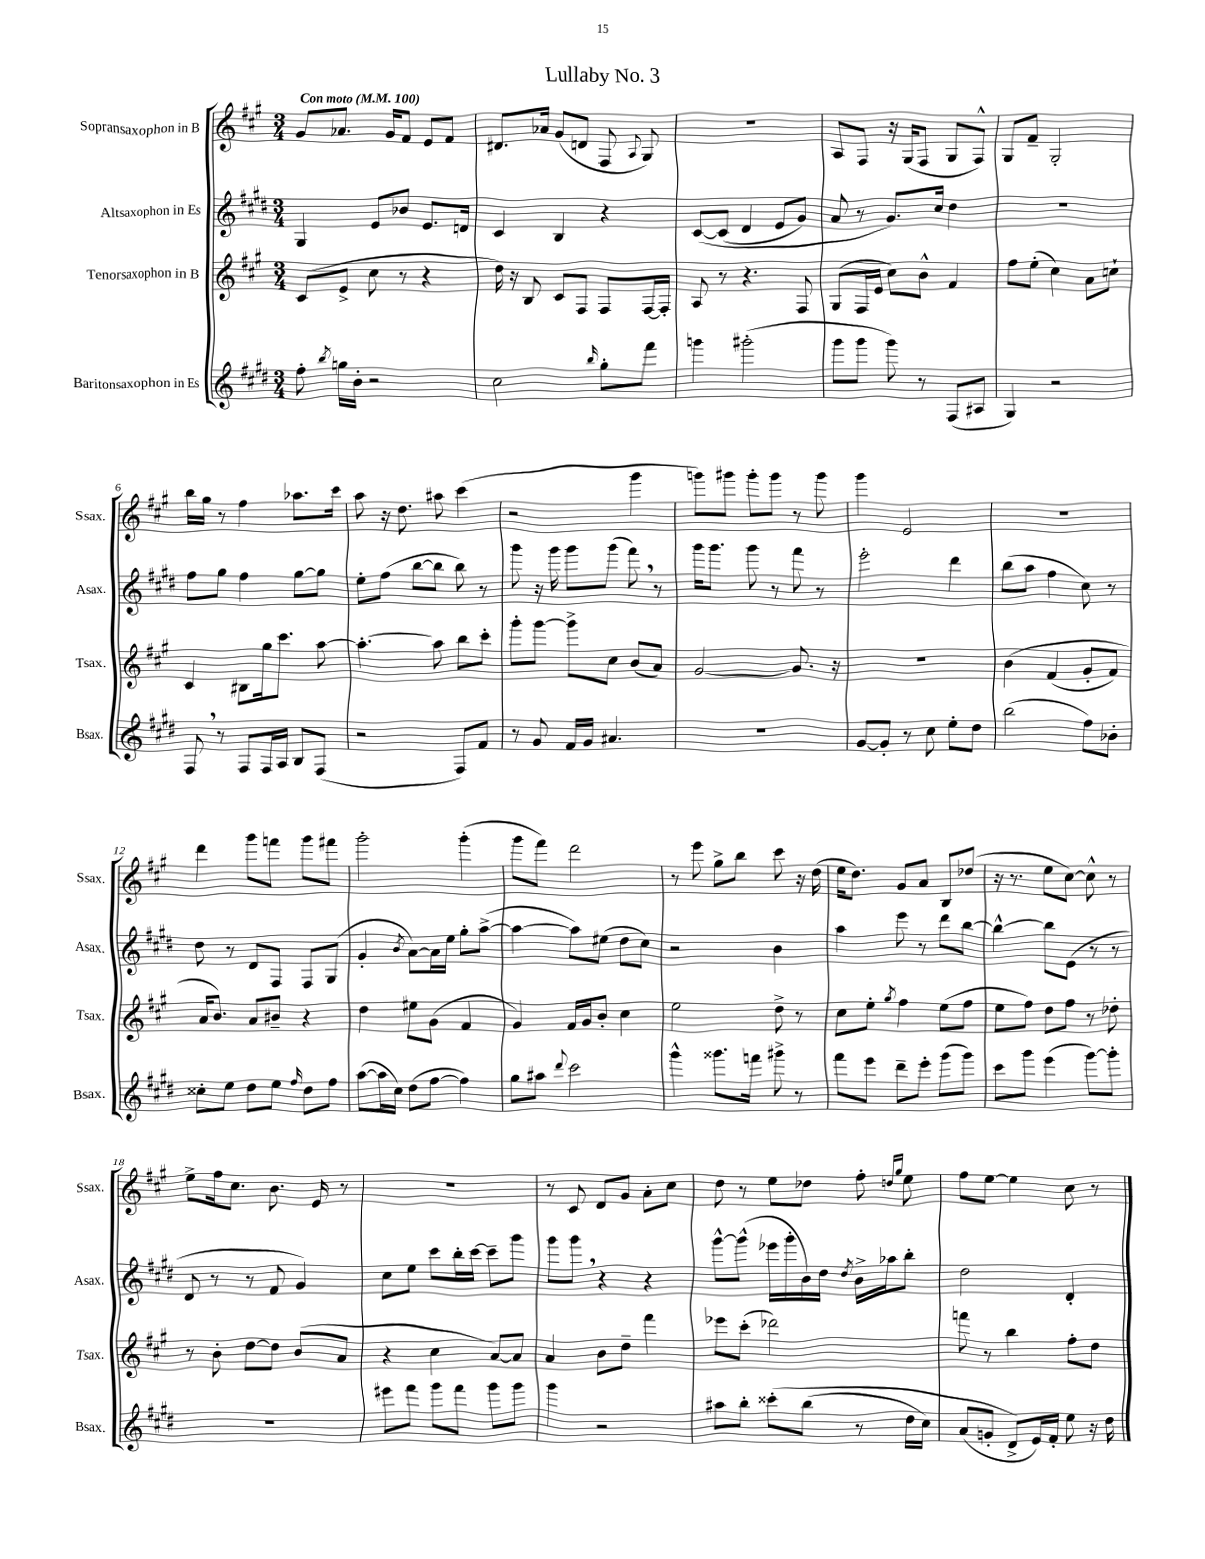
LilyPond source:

\header { title = "Lullaby No. 3" }
<<
\new StaffGroup <<
\new Staff = "s0" \with { instrumentName = "Sopransaxophon in B" shortInstrumentName = "Ssax." } {
    \clef treble \key a \major \numericTimeSignature \time 3/4 \tempo "Con moto" 4 = 100
    \autoBeamOff gis'8[ aes'8.] gis'16[ fis'8] e'8[ fis'8] |
    dis'8.[ aes'16] gis'8[( d'8] fis8 \appoggiatura { a8 } gis8) |
    R2. |
    a8[ fis8] r16 gis16[( fis8] gis8[ fis8]-^) |
    gis8[ fis'8]-- gis2-. |
    b''16[ gis''16] r8 fis''4 aes''8.[ cis'''16] |
    a''8 r16 d''8. ais''8 cis'''4( |
    r2 gis'''4 |
    g'''8[) gis'''8] gis'''8[-. gis'''8] r8 gis'''8 |
    gis'''4 e'2 |
    R2. |
    d'''4 gis'''8[ f'''8] gis'''8[ fis'''8] |
    gis'''2-. gis'''4-.( |
    gis'''8[ fis'''8]) d'''2 |
    r8 e'''8 gis''8[-> b''8] cis'''8 r16 d''16( |
    e''16[ d''8.]) gis'8[ a'8] b8[ des''8]( |
    r16 r8. e''8[ cis''8]~) cis''8-^ r8 |
    e''8[-> fis''16 cis''8.] b'8. e'16 r8 |
    R2. |
    r8 cis'8 d'8[ gis'8] a'8[-. cis''8] |
    d''8 r8 e''8[ des''8] fis''8-. \grace { d''16[ gis''16] } e''8 |
    fis''8[ e''8]~ e''4 cis''8 r8 \bar "|." |
}
\new Staff = "s1" \with { instrumentName = "Altsaxophon in Es" shortInstrumentName = "Asax." } {
    \clef treble \key e \major \numericTimeSignature \time 3/4
    \autoBeamOff gis4 e'8[ bes'8] e'8.[ d'16] |
    cis'4 b4 r4 |
    cis'8[~\( cis'8]( dis'4 e'8[ gis'8]) |
    a'8 r8 gis'8.[\) cis''16] dis''4 |
    R2. |
    fis''8[ gis''8] fis''4 gis''8[~ gis''8] |
    e''8[-. fis''8]( b''8[~ b''8] b''8) r8 |
    gis'''8 r16 gis'''16 gis'''8[ gis'''8]( fis'''8) \breathe r8 |
    gis'''16[ gis'''8.] gis'''8 r8 fis'''8 r8 |
    e'''2-. dis'''4 |
    b''8[( a''8] fis''4 cis''8) r8 |
    dis''8 r8 dis'8[ fis8] fis8[ gis8]( |
    gis'4-. \acciaccatura { b'8 } a'8[~) a'16 e''16] gis''8[-. a''8]~->( |
    a''4~ a''8[) eis''8]( dis''8[ cis''8]) |
    r2 b'4 |
    a''4 e'''8 r8 dis'''8[ b''8]~ |
    b''4~-^ b''8[ e'8]( r8 r8 |
    dis'8 r8 r8 fis'8 gis'4) |
    cis''8[ e''8] cis'''8[ b''16-. cis'''16]~ cis'''8[-- gis'''8] |
    gis'''8[ gis'''8] \breathe r4 r4 |
    gis'''8[~-^ gis'''8]-^( ees'''16[ gis'''16-. b'16) dis''16] \acciaccatura { dis''8 } b'16[-> aes''16 b''8]-. |
    dis''2 dis'4-. \bar "|." |
}
\new Staff = "s2" \with { instrumentName = "Tenorsaxophon in B" shortInstrumentName = "Tsax." } {
    \clef treble \key a \major \numericTimeSignature \time 3/4
    \autoBeamOff cis'8[( e'8]-> cis''8 r8 r4 |
    d''16) r16 b8 cis'8[ fis8] fis8[ fis16~ fis16]-. |
    a8 r8 r4. fis8 |
    gis8[( fis16 e'16] cis''8[) b'8]-^ fis'4 |
    fis''8[ e''8]-.( cis''4) a'8[ c''8]-! |
    cis'4 bis8[ gis''16 cis'''8.] a''8~ |
    a''4.~-. a''8 b''8[ cis'''8]-. |
    gis'''8[-. gis'''8]~ gis'''8[-> cis''8] b'8[( a'8]) |
    gis'2~ gis'8. r16 |
    R2. |
    b'4\( fis'4( gis'8[-. fis'8]) |
    a'16[ b'8.]\) a'8[ bis'8]-- r4 |
    d''4 eis''8[ gis'8]( fis'4 |
    gis'4) fis'16[ gis'16 b'8]-. cis''4 |
    e''2 d''8-> r8 |
    cis''8[ e''8]-. \acciaccatura { gis''8 } fis''4 e''8[( fis''8] |
    e''8[ fis''8]) d''8[ fis''8] r8 des''8-. |
    r8 b'8-. d''8[~ d''8] b'8[( a'8] |
    r4 cis''4 a'8[~) a'8] |
    a'4 b'8[ d''8]-- fis'''4 |
    ees'''8[ cis'''8]-.( des'''2) |
    f'''8 r8 b''4 fis''8[-. d''8] \bar "|." |
}
\new Staff = "s3" \with { instrumentName = "Baritonsaxophon in Es" shortInstrumentName = "Bsax." } {
    \clef treble \key e \major \numericTimeSignature \time 3/4
    \autoBeamOff fis''8-. \acciaccatura { b''8 } g''16[ b'16]-. r2 |
    cis''2 \grace { b''16 } gis''8[-. fis'''8] |
    g'''4 gis'''2-.( |
    gis'''8[ gis'''8] gis'''8) r8 fis8[( ais8] |
    gis4) r2 |
    fis8 \breathe r8 fis8[ fis16 a16] b8[ fis8]( |
    r2 fis8[) fis'8] |
    r8 gis'8 fis'16[ gis'16] ais'4. |
    R2. |
    gis'8[~ gis'8]-. r8 cis''8 e''8[-. dis''8] |
    b''2( fis''8[) bes'8]-. |
    cisis''8[-. e''8] dis''8[ e''8] \grace { fis''16 } dis''8[ fis''8] |
    a''8[~( a''16 cis''16]) dis''8[( fis''8]~ fis''4) |
    gis''8[ ais''8] \appoggiatura { dis'''8 } cis'''2 |
    gis'''4-^ gisis'''8.[ f'''16] gis'''8-> r8 |
    fis'''8[ e'''8] dis'''8[-- e'''8]-. gis'''8[( gis'''8]) |
    cis'''8[ gis'''8] e'''4( gis'''8[~) gis'''8]-. |
    R2. |
    eis'''8[ fis'''8] gis'''8[ fis'''8] gis'''8[ gis'''8] |
    gis'''4 r2 |
    ais''8[ b''8]-. cisis'''8[-.\( b''8]( r8 dis''16[ cis''16]) |
    a'8[( g'8]-. dis'8[->\) e'16) fis'16]-. e''8 r16 dis''16 \bar "|." |
}
>>
>>
